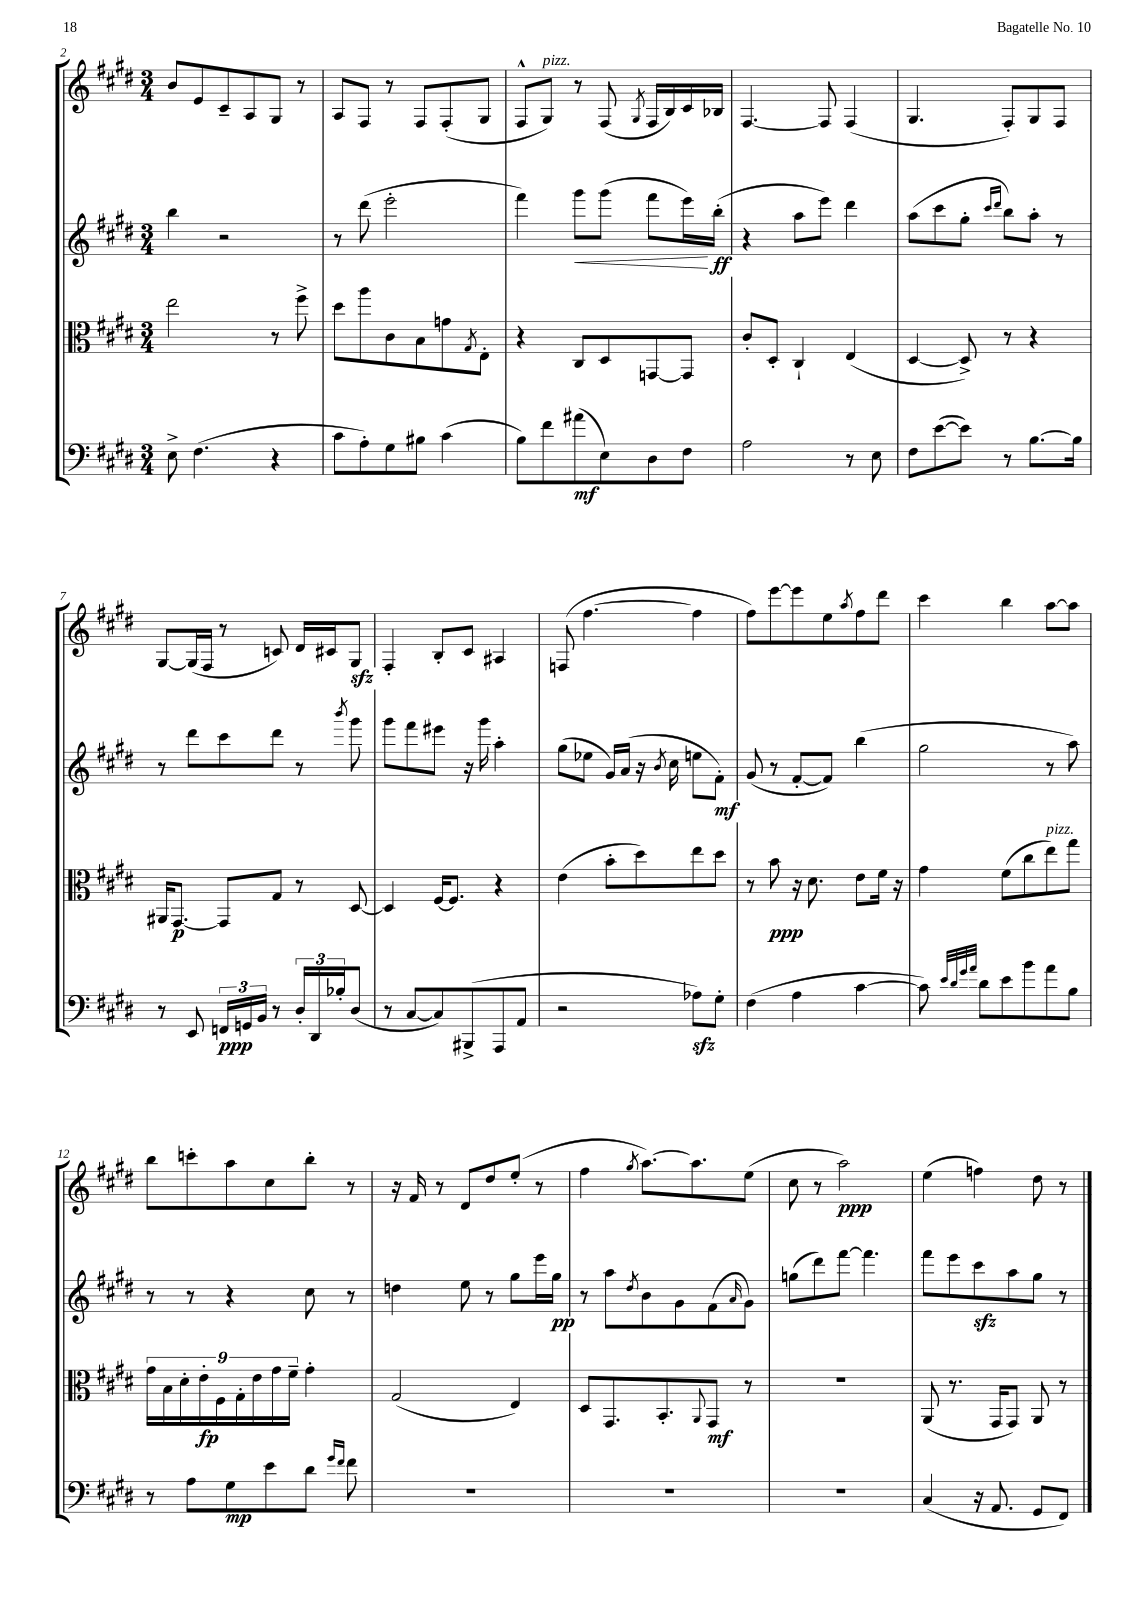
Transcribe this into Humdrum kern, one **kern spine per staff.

**kern	**dynam	**kern	**dynam	**kern	**dynam	**kern	**dynam
*part4	*part4	*part3	*part3	*part2	*part2	*part1	*part1
*staff4	*staff4	*staff3	*staff3	*staff2	*staff2	*staff1	*staff1
*clefF4	*	*clefC3	*	*clefG2	*	*clefG2	*
*k[f#c#g#d#]	*	*k[f#c#g#d#]	*	*k[f#c#g#d#]	*	*k[f#c#g#d#]	*
*M3/4	*	*M3/4	*	*M3/4	*	*M3/4	*
=2	=2	=2	=2	=2	=2	=2	=2
8E^\	.	2ee\	.	4bb\	.	8b/L	.
(4.F#\	.	.	.	.	.	8e/	.
.	.	.	.	2r	.	8c#~/	.
.	.	.	.	.	.	8A/	.
4r	.	8r	.	.	.	8G#/J	.
.	.	8ff#^\	.	.	.	8r	.
=3	=3	=3	=3	=3	=3	=3	=3
8c#\L	.	8dd#\L	.	8r	.	8A/L	.
8A'\)	.	8aa\	.	(8ddd#\	.	8F#/J	.
8G#\	.	8c#\	.	2eee'\	.	8r	.
8B#X\J	.	8B\	.	.	.	8F#/L	.
(4c#\	.	8gn\	.	.	.	(8F#'/	.
.	.	8qG#/	.	.	.	.	.
.	.	8E'\J	.	.	.	8G#/J	.
=4	=4	=4	=4	=4	=4	=4	=4
8B\L)	.	4r	.	4fff#\)	.	8F#^^/L	.
!	!	!	!	!	!	!LO:TX:a:i:t=pizz.	!
8f#\	.	.	.	.	.	8G#/J)	.
!	!	!	!	!	!LO:HP:b	!	!
(8a#X\	mf	8C#/L	.	8ggg#\L	<	8r	.
8E\)	.	8D#/	.	(8ggg#\J	.	(8F#/	.
.	.	.	.	.	.	8qG#/	.
8D#\	.	[8GGn/	.	8fff#\L	.	16F#/LL	.
.	.	.	.	.	.	16B/)	.
8F#\J	.	8GG/J]	.	16eee\L)	.	16c#/	.
.	.	.	.	(16bb'\JJ	[ ff	16B-X/JJ	.
=5	=5	=5	=5	=5	=5	=5	=5
2A\	.	8c#'/L	.	4r	.	[4.F#/	.
.	.	8D#'/J	.	.	.	.	.
.	.	4C#`/	.	8aa\L	.	.	.
.	.	.	.	8eee\J)	.	8F#/]	.
8r	.	(4E/	.	4ddd#\	.	(4F#/	.
8E\	.	.	.	.	.	.	.
=6	=6	=6	=6	=6	=6	=6	=6
8F#\L	.	[4D#/	.	(8aa\L	.	4.G#/	.
([8e\	.	.	.	8ccc#\	.	.	.
8e\J])	.	8D#^/])	.	8gg#'\J	.	.	.
.	.	.	.	16qqccc#/LL	.	.	.
.	.	.	.	16qqddd#/JJ	.	.	.
8r	.	8r	.	8bb\L)	.	8F#'/L)	.
[8.B\L	.	4r	.	8aa'\J	.	8G#/	.
.	.	.	.	8r	.	8F#/J	.
16B\Jk]	.	.	.	.	.	.	.
!!LO:LB:g=z
=7	=7	=7	=7	=7	=7	=7	=7
8r	.	16AA#X/KL	.	8r	.	[8G#/L	.
.	.	[8.GG#/J	p	.	.	.	.
8EE/	.	.	.	8ddd#\L	.	(16G#/L]	.
.	.	.	.	.	.	16F#/JJ	.
24FFn/LL	ppp	8GG#/L]	.	8ccc#\	.	8r	.
24GGn/	.	.	.	.	.	.	.
24BB/JJ	.	.	.	.	.	.	.
8r	.	8G#/J	.	8ddd#\J	.	8cn/)	.
24D#'/LL	.	8r	.	8r	.	16d#/LL	.
24DD#/	.	.	.	.	.	.	.
.	.	.	.	.	.	16c#X/J	.
24B-X'/J	.	.	.	.	.	.	.
.	.	.	.	8qbbb/	.	.	.
(8D#/J	.	[8D#/	.	8ggg#\	.	8G#zz/J	.
=8	=8	=8	=8	=8	=8	=8	=8
8r	.	4D#/]	.	8ggg#\L	.	4F#'/	.
[8C#/L	.	.	.	8fff#\	.	.	.
8C#/])	.	[16F#/KL	.	8eee#X\J	.	8B'/L	.
.	.	8.F#/J]	.	.	.	.	.
(8BBB#X^/	.	.	.	16r	.	8c#/J	.
.	.	.	.	16ggg#\	.	.	.
8AAA/	.	4r	.	4aa'\	.	4A#X/	.
8AA/J	.	.	.	.	.	.	.
=9	=9	=9	=9	=9	=9	=9	=9
2r	.	(4e\	.	(8gg#\L	.	(8Fn/	.
.	.	.	.	8ee-X\J	.	[4.ff#\	.
.	.	8b'\L	.	16g#/LL)	.	.	.
.	.	.	.	(16a/JJ	.	.	.
.	.	8dd#\)	.	16r	.	.	.
.	.	.	.	8qb/	.	.	.
.	.	.	.	16cc#\	.	.	.
8A-Xzz\L)	.	8ee\	.	8een\L	.	4ff#\]	.
8G#'\J	.	8dd#\J	.	8f#'\J)	mf	.	.
=10	=10	=10	=10	=10	=10	=10	=10
(4F#\	.	8r	.	(8g#/	.	8ff#\L)	.
.	.	8b\	ppp	8r	.	[8eee\	.
4A\	.	16r	.	[8f#'/L	.	8eee\]	.
.	.	8.d#\	.	.	.	.	.
.	.	.	.	8f#/J])	.	8ee\	.
.	.	.	.	.	.	8qaa/	.
[4c#\	.	8e\L	.	(4bb\	.	8ff#\	.
.	.	16f#\Jk	.	.	.	8ddd#\J	.
.	.	16r	.	.	.	.	.
=11	=11	=11	=11	=11	=11	=11	=11
8c#\])	.	4g#\	.	2gg#\	.	4ccc#\	.
32qqe/LLL	.	.	.	.	.	.	.
32qqd#/	.	.	.	.	.	.	.
32qqg#/	.	.	.	.	.	.	.
32qqa/JJJ	.	.	.	.	.	.	.
8d#\L	.	.	.	.	.	.	.
8e\	.	(8f#\L	.	.	.	4bb\	.
8b\	.	8cc#\	.	.	.	.	.
!	!	!LO:TX:a:i:t=pizz.	!	!	!	!	!
8a\	.	8ee\)	.	8r	.	[8aa\L	.
8B\J	.	8gg#\J	.	8aa\)	.	8aa\J]	.
!!LO:LB:g=z
=12	=12	=12	=12	=12	=12	=12	=12
8r	.	18g#\LL	.	8r	.	8bb\L	.
.	.	18B\	.	.	.	.	.
.	.	18d#'\	.	.	.	.	.
8A\L	.	.	.	8r	.	8cccn'\	.
.	.	18e'\	fp	.	.	.	.
.	.	18F#\	.	.	.	.	.
8G#\	mp	.	.	4r	.	8aa\	.
.	.	18G#'\	.	.	.	.	.
.	.	18e\	.	.	.	.	.
8e\	.	.	.	.	.	8cc#\	.
.	.	18g#\	.	.	.	.	.
.	.	18f#~\JJ	.	.	.	.	.
8d#\J	.	4g#'\	.	8cc#\	.	8bb'\J	.
16qqg#/LL	.	.	.	.	.	.	.
16qqf#/JJ	.	.	.	.	.	.	.
8f#\	.	.	.	8r	.	8r	.
=13	=13	=13	=13	=13	=13	=13	=13
2.r	.	(2G#/	.	4ddn\	.	16r	.
.	.	.	.	.	.	16f#/	.
.	.	.	.	.	.	8r	.
.	.	.	.	8ee\	.	8d#/L	.
.	.	.	.	8r	.	8dd#/	.
.	.	4E/)	.	8gg#\L	.	(8ee'/J	.
.	.	.	.	16eee\L	.	8r	.
.	.	.	.	16gg#\JJ	pp	.	.
=14	=14	=14	=14	=14	=14	=14	=14
2.r	.	8D#/L	.	8r	.	4ff#\	.
.	.	8.GG#/	.	8aa\L	.	.	.
.	.	.	.	8qdd#/	.	8qgg#/	.
.	.	.	.	8b\	.	[8.aa\L)	.
.	.	8.BB'/	.	.	.	.	.
.	.	.	.	8g#\	.	.	.
.	.	.	.	.	.	8.aa\]	.
.	.	8qqAA/	.	.	.	.	.
.	.	8GG#/J	mf	(8f#\	.	.	.
.	.	.	.	16qqa/	.	.	.
.	.	8r	.	8g#\J)	.	(8ee\J	.
=15	=15	=15	=15	=15	=15	=15	=15
2.r	.	2.r	.	(8ggn\L	.	8cc#\	.
.	.	.	.	8ddd#\)	.	8r	.
.	.	.	.	[8fff#\J	.	2aa\)	ppp
.	.	.	.	4.fff#\]	.	.	.
=16	=16	=16	=16	=16	=16	=16	=16
(4C#/	.	(8AA/	.	8fff#\L	.	(4ee\	.
.	.	8.r	.	8eee\	.	.	.
16r	.	.	.	8ccc#zz\	.	4ffn\)	.
8.AA/	.	16GG#/KL	.	.	.	.	.
.	.	8GG#/J)	.	8aa\	.	.	.
8GG#/L	.	8AA/	.	8gg#\J	.	8dd#\	.
8FF#/J)	.	8r	.	8r	.	8r	.
==	==	==	==	==	==	==	==
*-	*-	*-	*-	*-	*-	*-	*-
